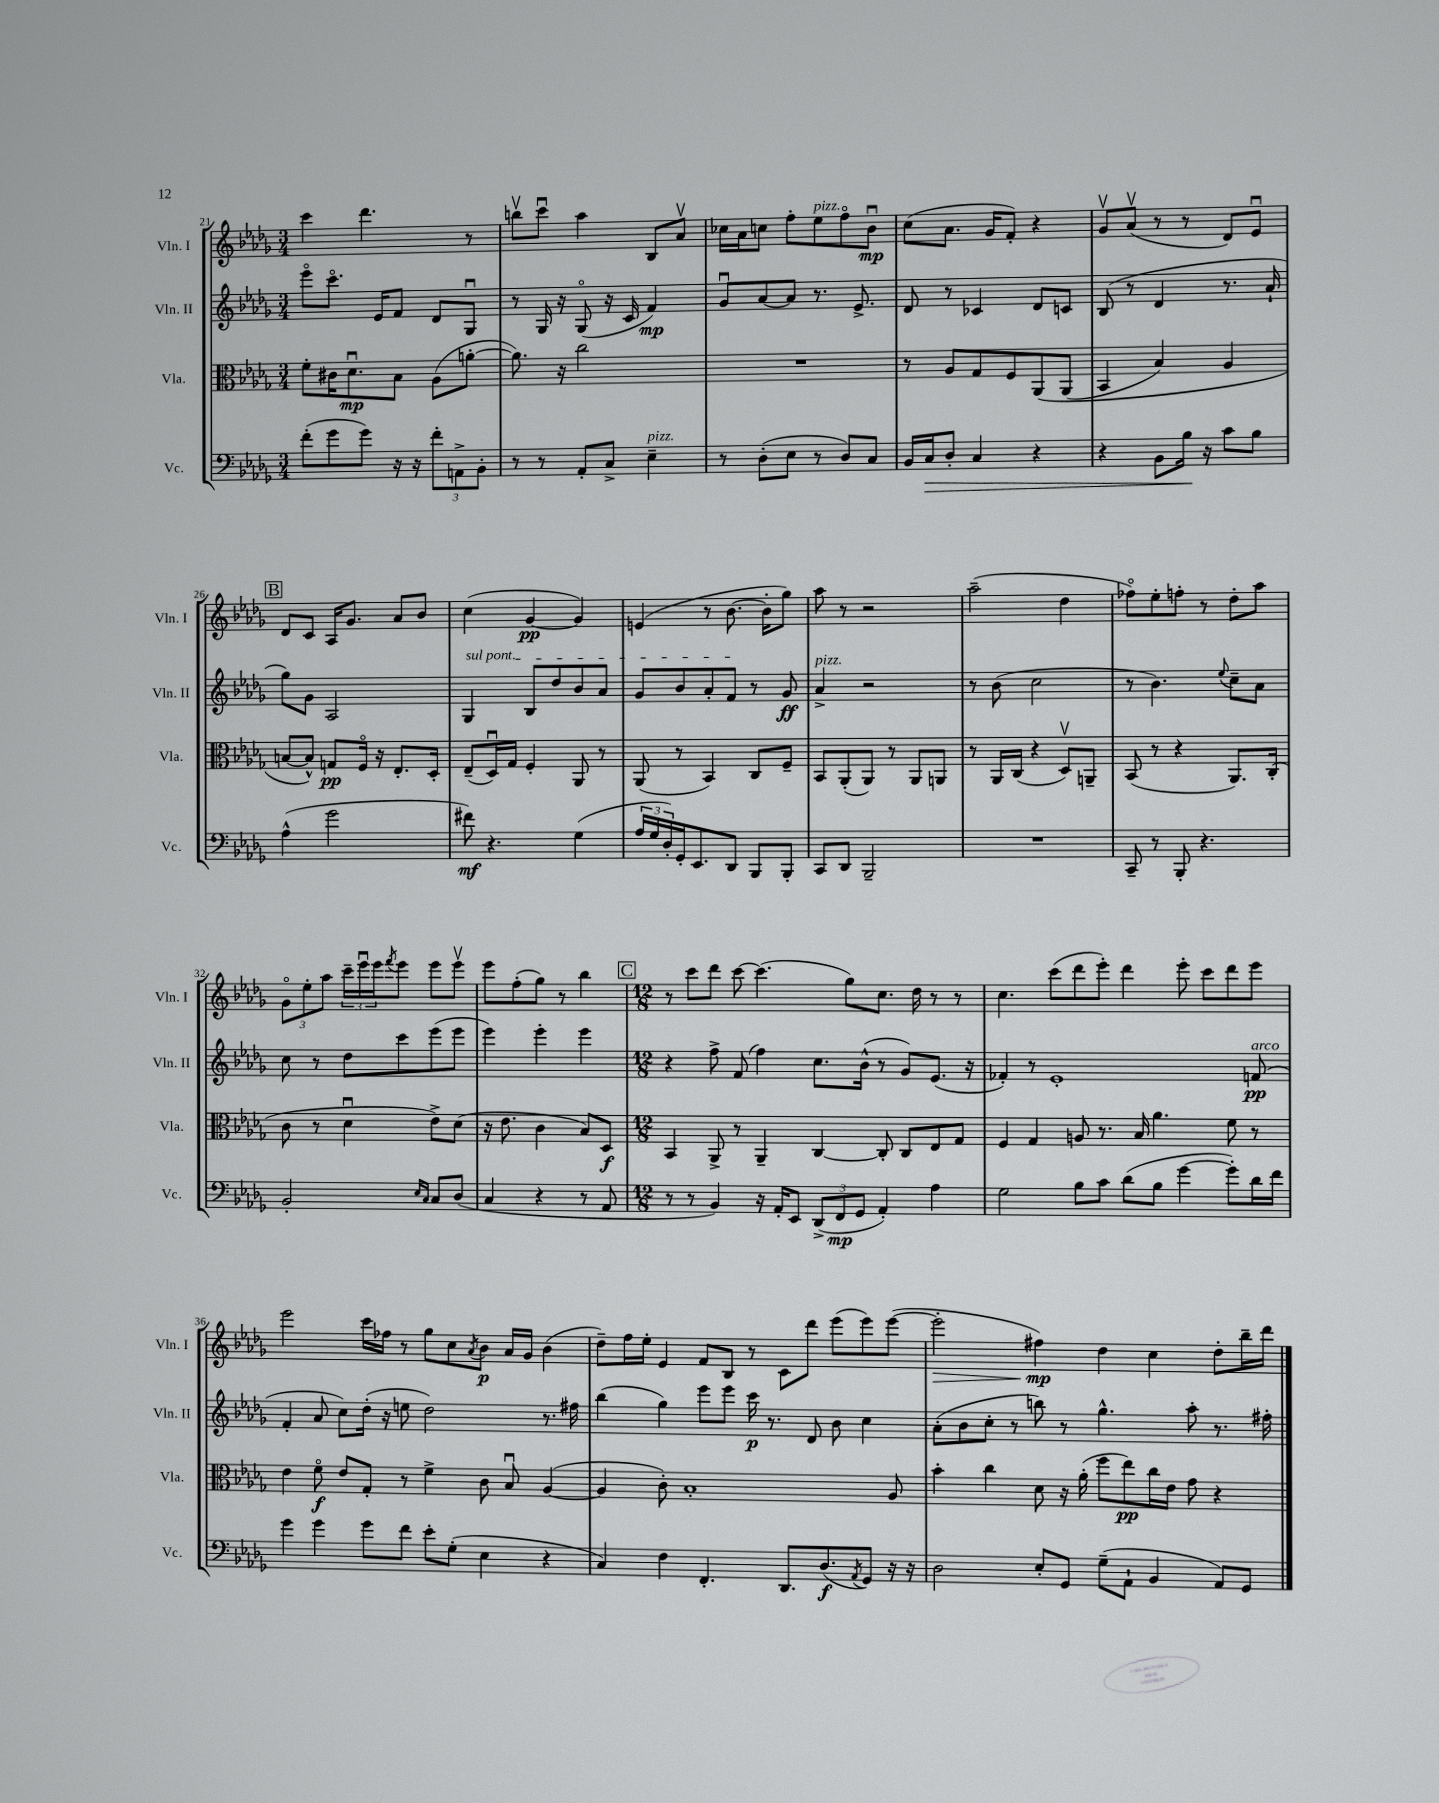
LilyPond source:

<<
\new StaffGroup <<
\new Staff = "s0" \with { instrumentName = "Vln. I" shortInstrumentName = "Vln. I" } {
    \clef treble \key des \major \numericTimeSignature \time 3/4
    c'''4 des'''4. r8 |
    b''8\upbow c'''8\downbow aes''4 bes8 aes'8\upbow |
    ces''16 aes'16 c''8 f''8-. ees''8^\markup { \italic "pizz." } f''8\flageolet bes'8\downbow\mp |
    c''8( aes'8. ges'16 f'8-.) r4 |
    ges'8\upbow aes'8\upbow( r8 r8 des'8) ees'8\downbow |
    \mark \markup { \box "B" } des'8 c'8 aes16 ges'8. aes'8 bes'8 |
    c''4( ges'4~\pp ges'4) |
    e'4( r8 bes'8.~ bes'16-. ges''8) |
    aes''8 r8 r2 |
    aes''2--( des''4 |
    fes''8\flageolet) ees''8-. f''8-. r8 des''8-. aes''8 |
    \tuplet 3/2 { ges'8\flageolet ees''8-. aes''8 } \tuplet 3/2 { c'''16-- ees'''16\downbow ees'''16 } \acciaccatura { f'''8 } ees'''8 ees'''8 ees'''8\upbow |
    ees'''8 f''8-.( ges''8) r8 bes''4 |
    \mark \markup { \box "C" } \numericTimeSignature \time 12/8 r8 c'''8 des'''8 c'''8~ c'''4.( ges''8) c''8. des''16 r8 r8 |
    c''4. c'''8( des'''8 ees'''8-.) des'''4 ees'''8-. c'''8 des'''8 ees'''8 |
    ees'''2 c'''16 fes''16 r8 ges''8 c''8 \acciaccatura { aes'8 } bes'8\p aes'16 ges'16 bes'4( |
    des''8--) f''16 ees''16-. ees'4 f'8 bes8 r8 c'8 des'''8 ees'''8( ees'''8) ees'''8~( |
    ees'''2-.\> fis''4\mp\!) des''4 c''4 des''8-. bes''16-- des'''16 \bar "|." |
}
\new Staff = "s1" \with { instrumentName = "Vln. II" shortInstrumentName = "Vln. II" } {
    \clef treble \key des \major \numericTimeSignature \time 3/4
    ees'''8\flageolet c'''8.\flageolet ees'16 f'8 des'8 ges8\downbow |
    r8 ges16 r16 ges8\flageolet( r16 c'16 f'4\mp) |
    ges'8\downbow aes'8~ aes'8 r8. ees'8.-> |
    des'8 r8 ces'4 des'8 c'8 |
    bes8( r8 des'4 r8. aes'16-! |
    \mark \markup { \box "B" } ges''8) ges'8 aes2 |
    \once \override TextSpanner.bound-details.left.text = \markup { \italic "sul pont." } ges4\startTextSpan bes8 des''8 bes'8 aes'8 |
    ges'8 bes'8 aes'8-. f'8\stopTextSpan r8 ges'8\ff |
    aes'4->^\markup { \italic "pizz." } r2 |
    r8 bes'8( c''2 |
    r8 bes'4.) \appoggiatura { ees''8 } c''8-- aes'8 |
    c''8 r8 des''8 c'''8 ees'''8( ees'''8 |
    ees'''4) ees'''4-. ees'''4 |
    \mark \markup { \box "C" } \numericTimeSignature \time 12/8 r4 f''8-> f'8( f''4) c''8. bes'16-^( r8 ges'8) ees'8.( r16 |
    fes'4-.) r8 ees'1-. f'8\pp^\markup { \italic "arco" }( |
    f'4-. aes'8 c''8) des''16-.( r16 e''8 des''2) r8. fis''16 |
    bes''4( ges''4) ees'''8 ees'''8 c'''16\p r8. des'8 bes'8 c''4 |
    aes'8-.( bes'8 c''8-. r8 b''8) r8 ges''4.-^ aes''8-. r8. fis''16-. \bar "|." |
}
\new Staff = "s2" \with { instrumentName = "Vla." shortInstrumentName = "Vla." } {
    \clef alto \key des \major \numericTimeSignature \time 3/4
    f'8-. cis'16 des'8.\downbow\mp bes8 aes8( a'8~-. |
    a'8.) r16 c''2 |
    R2. |
    r8 aes8 ges8 f8 aes,8\( aes,8( |
    bes,4 bes4) aes4 |
    \mark \markup { \box "B" } b8~ b8-^\) g8\pp f16\flageolet r16 ees8.-. des16-. |
    ees8--( des16\downbow) ges16 f4-. aes,8 r8 |
    aes,8( r8 bes,4) c8 f8-- |
    bes,8 aes,8-.( aes,8) r8 aes,8 a,8 |
    r8 aes,16 c16( r4 des8\upbow) a,8-- |
    bes,8( r8 r4 aes,8.) c16-.( |
    c'8 r8 des'4\downbow ees'8->) des'8( |
    r16 ees'8. c'4 bes8) des8\f |
    \mark \markup { \box "C" } \numericTimeSignature \time 12/8 bes,4 aes,8-> r8 aes,4-- c4~ c8-. c8 ees8 ges8 |
    f4 ges4 a8 r8. bes16 aes'4. f'8 r8 |
    ees'4 f'8\flageolet\f ees'8 ges8-. r8 f'4-> c'8 bes8\downbow aes4~( |
    aes4 c'8-.) bes1-. aes8 |
    bes'4-. c''4 des'8 r16 aes'16-.( f''8 ees''8\pp) c''16 ees'16 ges'8 r4 \bar "|." |
}
\new Staff = "s3" \with { instrumentName = "Vc." shortInstrumentName = "Vc." } {
    \clef bass \key des \major \numericTimeSignature \time 3/4
    f'8-.( ges'8 ges'8) r16 r16 \tuplet 3/2 { f'8-. a,8-> bes,8-. } |
    r8 r8 aes,8-. c8-> ees4--^\markup { \italic "pizz." } |
    r8 des8-.( ees8 r8 des8) c8 |
    bes,16 c16\> des8-. c4 r4 |
    r4 bes,8 bes16\! r16 c'8 bes8 |
    \mark \markup { \box "B" } aes4-^( ges'2 |
    fis'8\mf) r4. ges4( |
    \tuplet 3/2 { aes16 ges16 des16-.) } ges,16-. ees,8. des,8 bes,,8 bes,,8-. |
    c,8 des,8 bes,,2-- |
    R2. |
    c,8-- r8 bes,,8-. r4. |
    bes,2-. \grace { ees16 c16 } c8 des8( |
    c4 r4 r8 aes,8 |
    \mark \markup { \box "C" } \numericTimeSignature \time 12/8 r8 r8 bes,4) r16 aes,16-. ees,8 \tuplet 3/2 { des,8->( f,8\mp ges,8 } aes,4-.) aes4 |
    ges2 bes8 c'8 des'8( bes8 ges'4~ ges'8-.) des'16 f'16 |
    ges'4 ges'4 ges'8 f'8 ees'8-. ges8-.( ees4 r4 |
    c4) f4 f,4.-. des,8. des8.\f( \acciaccatura { aes,8 } ges,8) r16 r16 |
    des2 ees8-. ges,8 ges8--( aes,8-! bes,4 aes,8) ges,8 \bar "|." |
}
>>
>>
\layout { \context { \Score currentBarNumber = #21 } }
